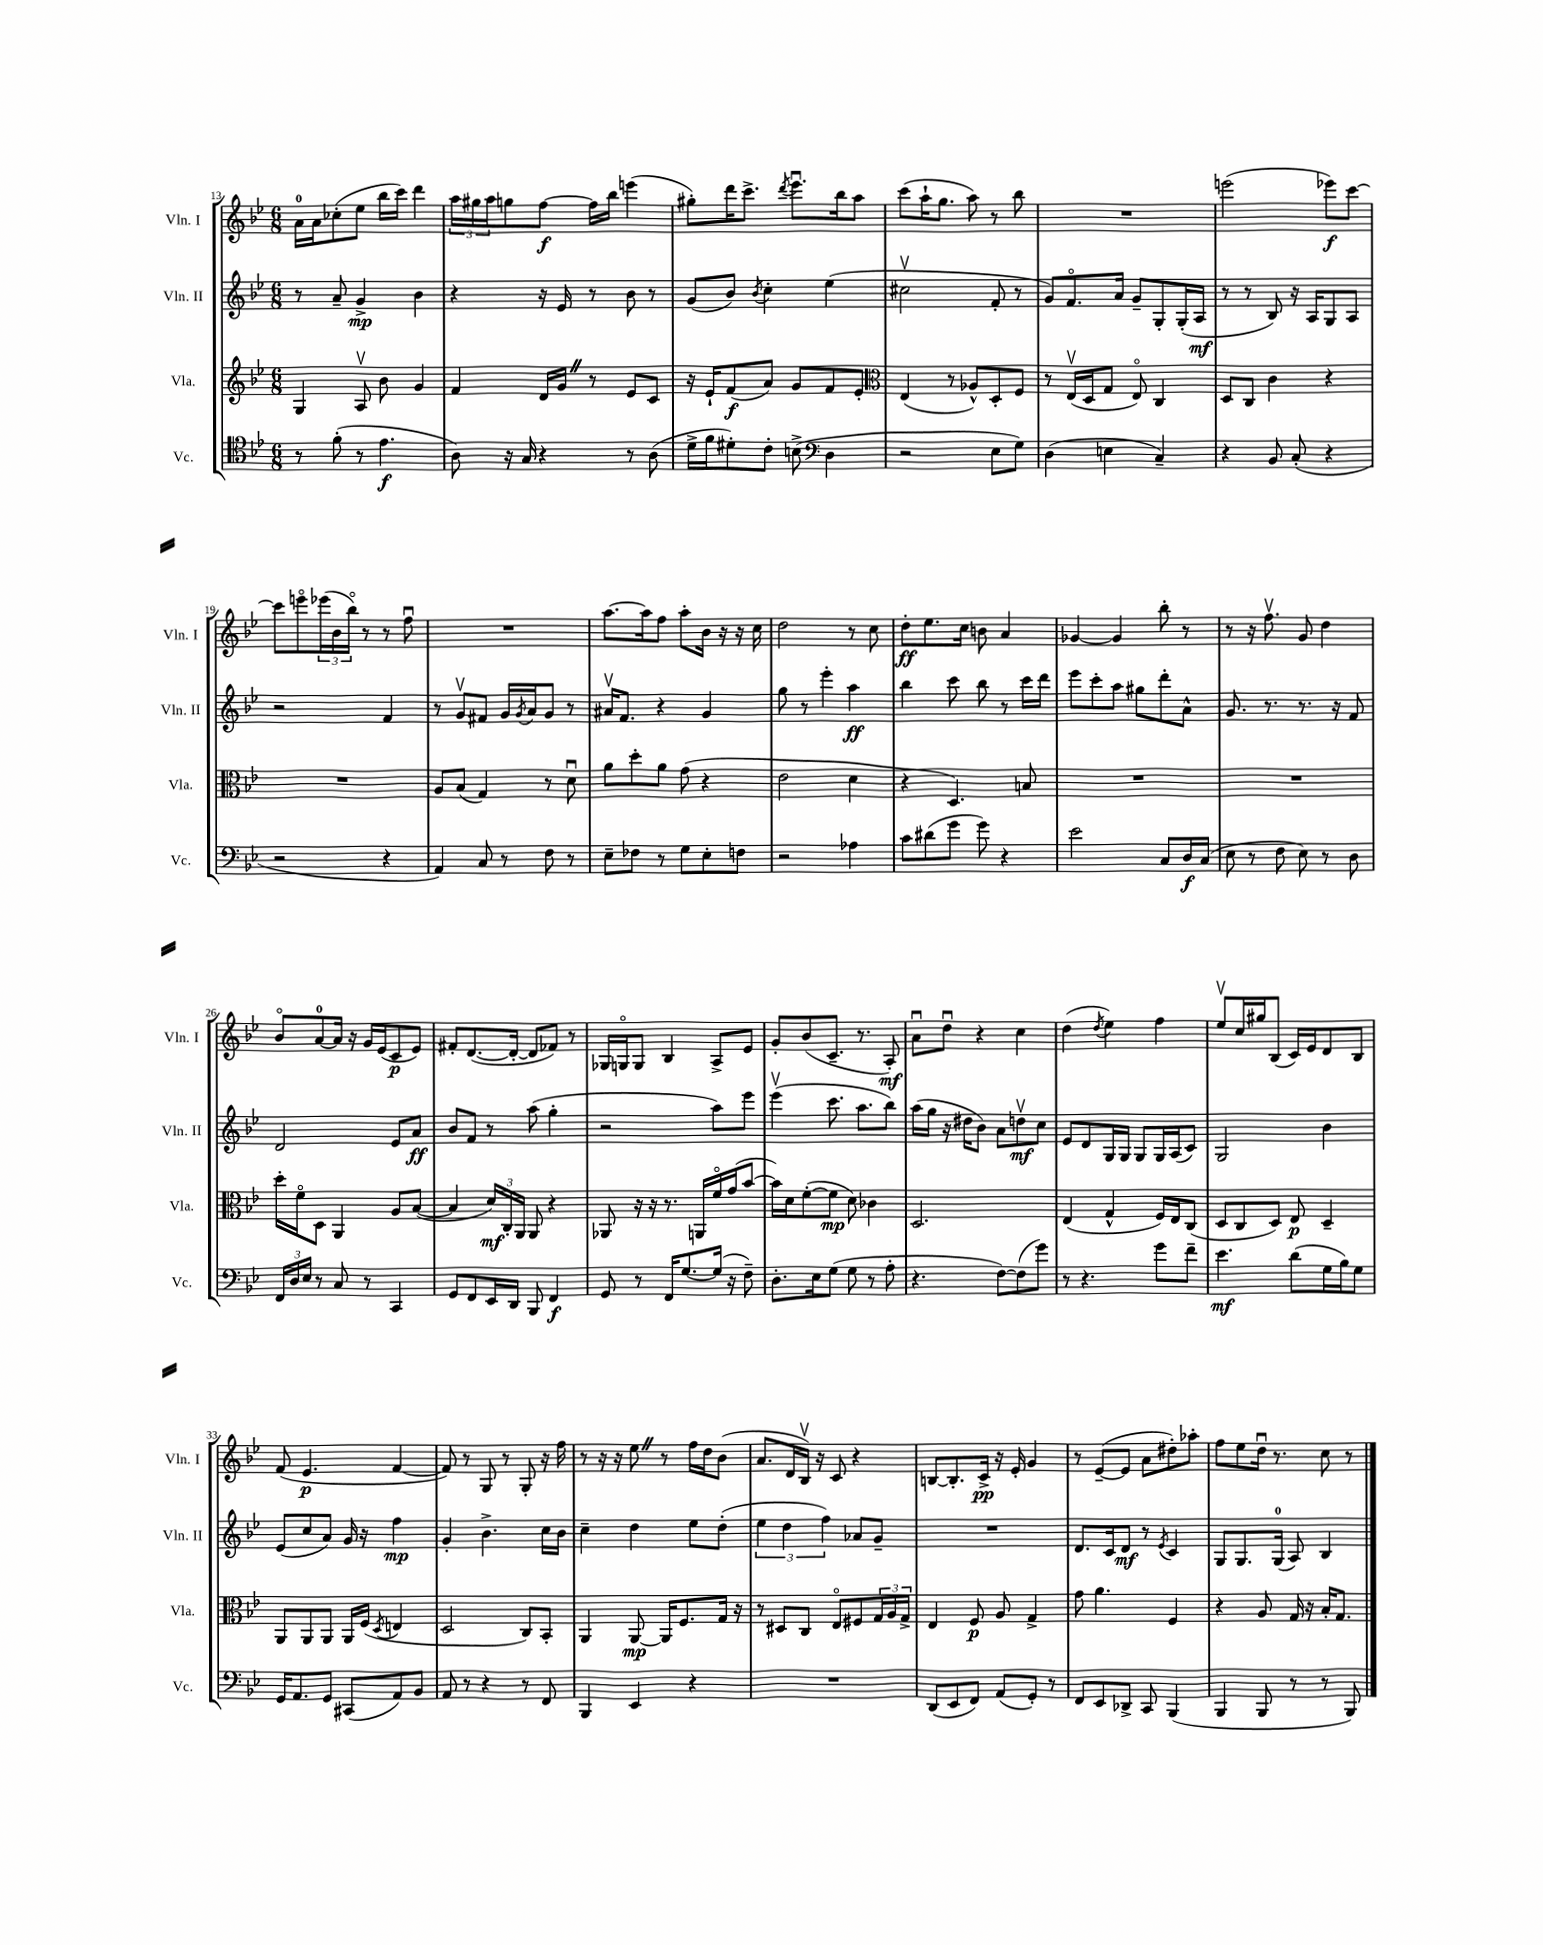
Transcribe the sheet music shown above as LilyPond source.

<<
\new StaffGroup <<
\new Staff = "s0" \with { instrumentName = "Vln. I" shortInstrumentName = "Vln. I" } {
    \clef treble \key bes \major \numericTimeSignature \time 6/8
    a'16-0 a'16 ces''8-.( ees''8 bes''16 c'''16) d'''4 |
    \tuplet 3/2 { a''16 gis''16 a''16 } g''8 f''8~\f f''16 bes''16 e'''4( |
    gis''8-.) d'''16 c'''8.-> \acciaccatura { d'''8 } ees'''8.\downbow bes''16 a''8 |
    c'''8( a''16-! g''8. a''8) r8 bes''8 |
    R2. |
    e'''2( ees'''8\f) c'''8~ |
    c'''8 e'''8\flageolet \tuplet 3/2 { ees'''16( bes'16 bes''16\flageolet) } r8 r8 f''8\downbow |
    R2. |
    a''8.~ a''16 f''8 a''8-. bes'16 r16 r16 c''16 |
    d''2 r8 c''8 |
    d''8-.\ff ees''8. c''16 b'8 a'4 |
    ges'4~ ges'4 bes''8-. r8 |
    r8 r16 f''8.\upbow g'8 d''4 |
    bes'8\flageolet a'8-0~ a'16 r16 g'16 ees'16( c'8\p ees'8) |
    fis'8-. d'8.~( d'16~-. d'8 fes'8) r8 |
    ges16 g16\flageolet g8 bes4 a8-> ees'8 |
    g'8-. bes'8( c'8.-- r8. a8-.\mf) |
    a'8\downbow d''8\downbow r4 c''4 |
    d''4( \acciaccatura { d''8 } ees''4) f''4 |
    ees''8\upbow c''16 gis''16 bes8( c'16) ees'16 d'8 bes8 |
    f'8( ees'4.\p f'4~ |
    f'8) r8 g8 r8 g8-. r16 f''16 |
    r8 r16 r16 ees''8 \once \override BreathingSign.text = \markup { \musicglyph "scripts.caesura.straight" } \breathe r8 f''16 d''16 bes'8( |
    a'8. d'16 bes16\upbow) r16 c'8 r4 |
    b8~ b8.-. c'16->\pp r16 ees'16-. g'4 |
    r8 ees'8~--( ees'8 a'8 dis''8-.) aes''8-. |
    f''8 ees''8 d''16\downbow r8. c''8 r8 \bar "|." |
}
\new Staff = "s1" \with { instrumentName = "Vln. II" shortInstrumentName = "Vln. II" } {
    \clef treble \key bes \major \numericTimeSignature \time 6/8
    r8 a'8-- g'4->\mp bes'4 |
    r4 r16 ees'16 r8 bes'8 r8 |
    g'8( bes'8) \acciaccatura { bes'8 } c''4-. ees''4( |
    cis''2\upbow f'8-. r8 |
    g'8) f'8.\flageolet a'16 g'8-- g8-. g16-.( a16\mf |
    r8 r8 bes8) r16 a16 g8 a8 |
    r2 f'4 |
    r8 g'8\upbow fis'8 g'16 \acciaccatura { g'8 } a'16 g'8 r8 |
    ais'16\upbow f'8. r4 g'4 |
    g''8 r8 ees'''4-. a''4\ff |
    bes''4 c'''8 bes''8 r8 c'''16 d'''16 |
    ees'''8 c'''8-. a''8 gis''8 d'''8-. a'8-^ |
    g'8. r8. r8. r16 f'8 |
    d'2 ees'8 a'8\ff |
    bes'8 f'8 r8 a''8( g''4-. |
    r2 a''8) ees'''8 |
    ees'''4\upbow( c'''8. a''8. bes''8) |
    a''16( g''16 r16 dis''16 bes'8) a'8 d''8\upbow\mf c''8 |
    ees'8 d'8 g16 g16 g8 g16 a16( c'8) |
    g2 bes'4 |
    ees'8( c''8 a'8) g'16 r16 f''4\mp |
    g'4-. bes'4.-> c''16 bes'16 |
    c''4-- d''4 ees''8 d''8-.( |
    \tuplet 3/2 { ees''4 d''4 f''4) } aes'8 g'8-- |
    R2. |
    d'8. c'16 d'8\mf r8 \acciaccatura { ees'8 } c'4 |
    g8 g8. g16-0( a8) bes4 \bar "|." |
}
\new Staff = "s2" \with { instrumentName = "Vla." shortInstrumentName = "Vla." } {
    \clef treble \key bes \major \numericTimeSignature \time 6/8
    g4 a8\upbow bes'8 g'4 |
    f'4 d'16 g'16 \once \override BreathingSign.text = \markup { \musicglyph "scripts.caesura.straight" } \breathe r8 ees'8 c'8 |
    r16 ees'16-! f'8\f( a'8) g'8 f'8 ees'8-. |
    \clef alto ees4( r8 aes8-^) d8-. f8 |
    r8 ees16\upbow( d16 g8 ees8\flageolet) c4 |
    d8 c8 c'4 r4 |
    R2. |
    a8 bes8( g4) r8 d'8\downbow |
    a'8 d''8-. a'8 g'8( r4 |
    ees'2 d'4 |
    r4 d4.) b8 |
    R2. |
    R2. |
    d''16-. f'16\flageolet d8 a,4 a8 bes8~( |
    bes4 \tuplet 3/2 { d'16\mf) c16-. a,16 } a,8 r4 |
    aes,8 r16 r16 r8. a,16 f'16\flageolet g'16( bes'8~ |
    bes'16) d'16 f'8~-.( f'8\mp d'8) ces'4 |
    d2. |
    ees4( g4-^ f16) ees16 c8( |
    d8 c8 d8) ees8\p d4-- |
    a,8 a,8 a,8 a,16 f16( \acciaccatura { d8 } e4 |
    d2 c8) bes,8-. |
    a,4 a,8~\mp a,16 f8. g16 r16 |
    r8 dis8 c8 ees8\flageolet fis8 \tuplet 3/2 { g16 a16 g16-> } |
    ees4 f8\p a8 g4-> |
    g'8 a'4. f4 |
    r4 a8 g16 r16 bes16-. g8. \bar "|." |
}
\new Staff = "s3" \with { instrumentName = "Vc." shortInstrumentName = "Vc." } {
    \clef tenor \key bes \major \numericTimeSignature \time 6/8
    r8 f'8-.( r8 ees'4.\f |
    a8) r16 g16 r4 r8 a8( |
    d'16-> f'16 dis'8-.) c'8-. b8->( \clef bass d4 |
    r2 ees8 g8) |
    d4( e4 c4--) |
    r4 bes,8 c8-.( r4 |
    r2 r4 |
    a,4) c8 r8 f8 r8 |
    ees8-- fes8 r8 g8 ees8-. f8 |
    r2 aes4 |
    c'8 dis'8( g'8 g'8) r4 |
    ees'2 c8 d16\f c16( |
    ees8 r8 f8 ees8) r8 d8 |
    \tuplet 3/2 { f,16 d16 ees16 } r8 c8 r8 c,4 |
    g,8 f,8 ees,16 d,16 bes,,8 f,4\f |
    g,8 r8 f,16 g8.~ g16( r16 f8--) |
    d8.-. ees16 g8( g8 r8 a8-. |
    r4. f8~) f8( g'8) |
    r8 r4. g'8 f'8-- |
    ees'4.\mf d'8( g16 bes16) g8 |
    g,16 a,8. g,8 cis,8( a,8) bes,8 |
    a,8 r8 r4 r8 f,8 |
    bes,,4 ees,4 r4 |
    R2. |
    d,8( ees,8 f,8) a,8( g,8-.) r8 |
    f,8 ees,8 des,8-> c,8 bes,,4( |
    bes,,4 bes,,8 r8 r8 bes,,8) \bar "|." |
}
>>
>>
\layout { \context { \Score currentBarNumber = #13 } }
